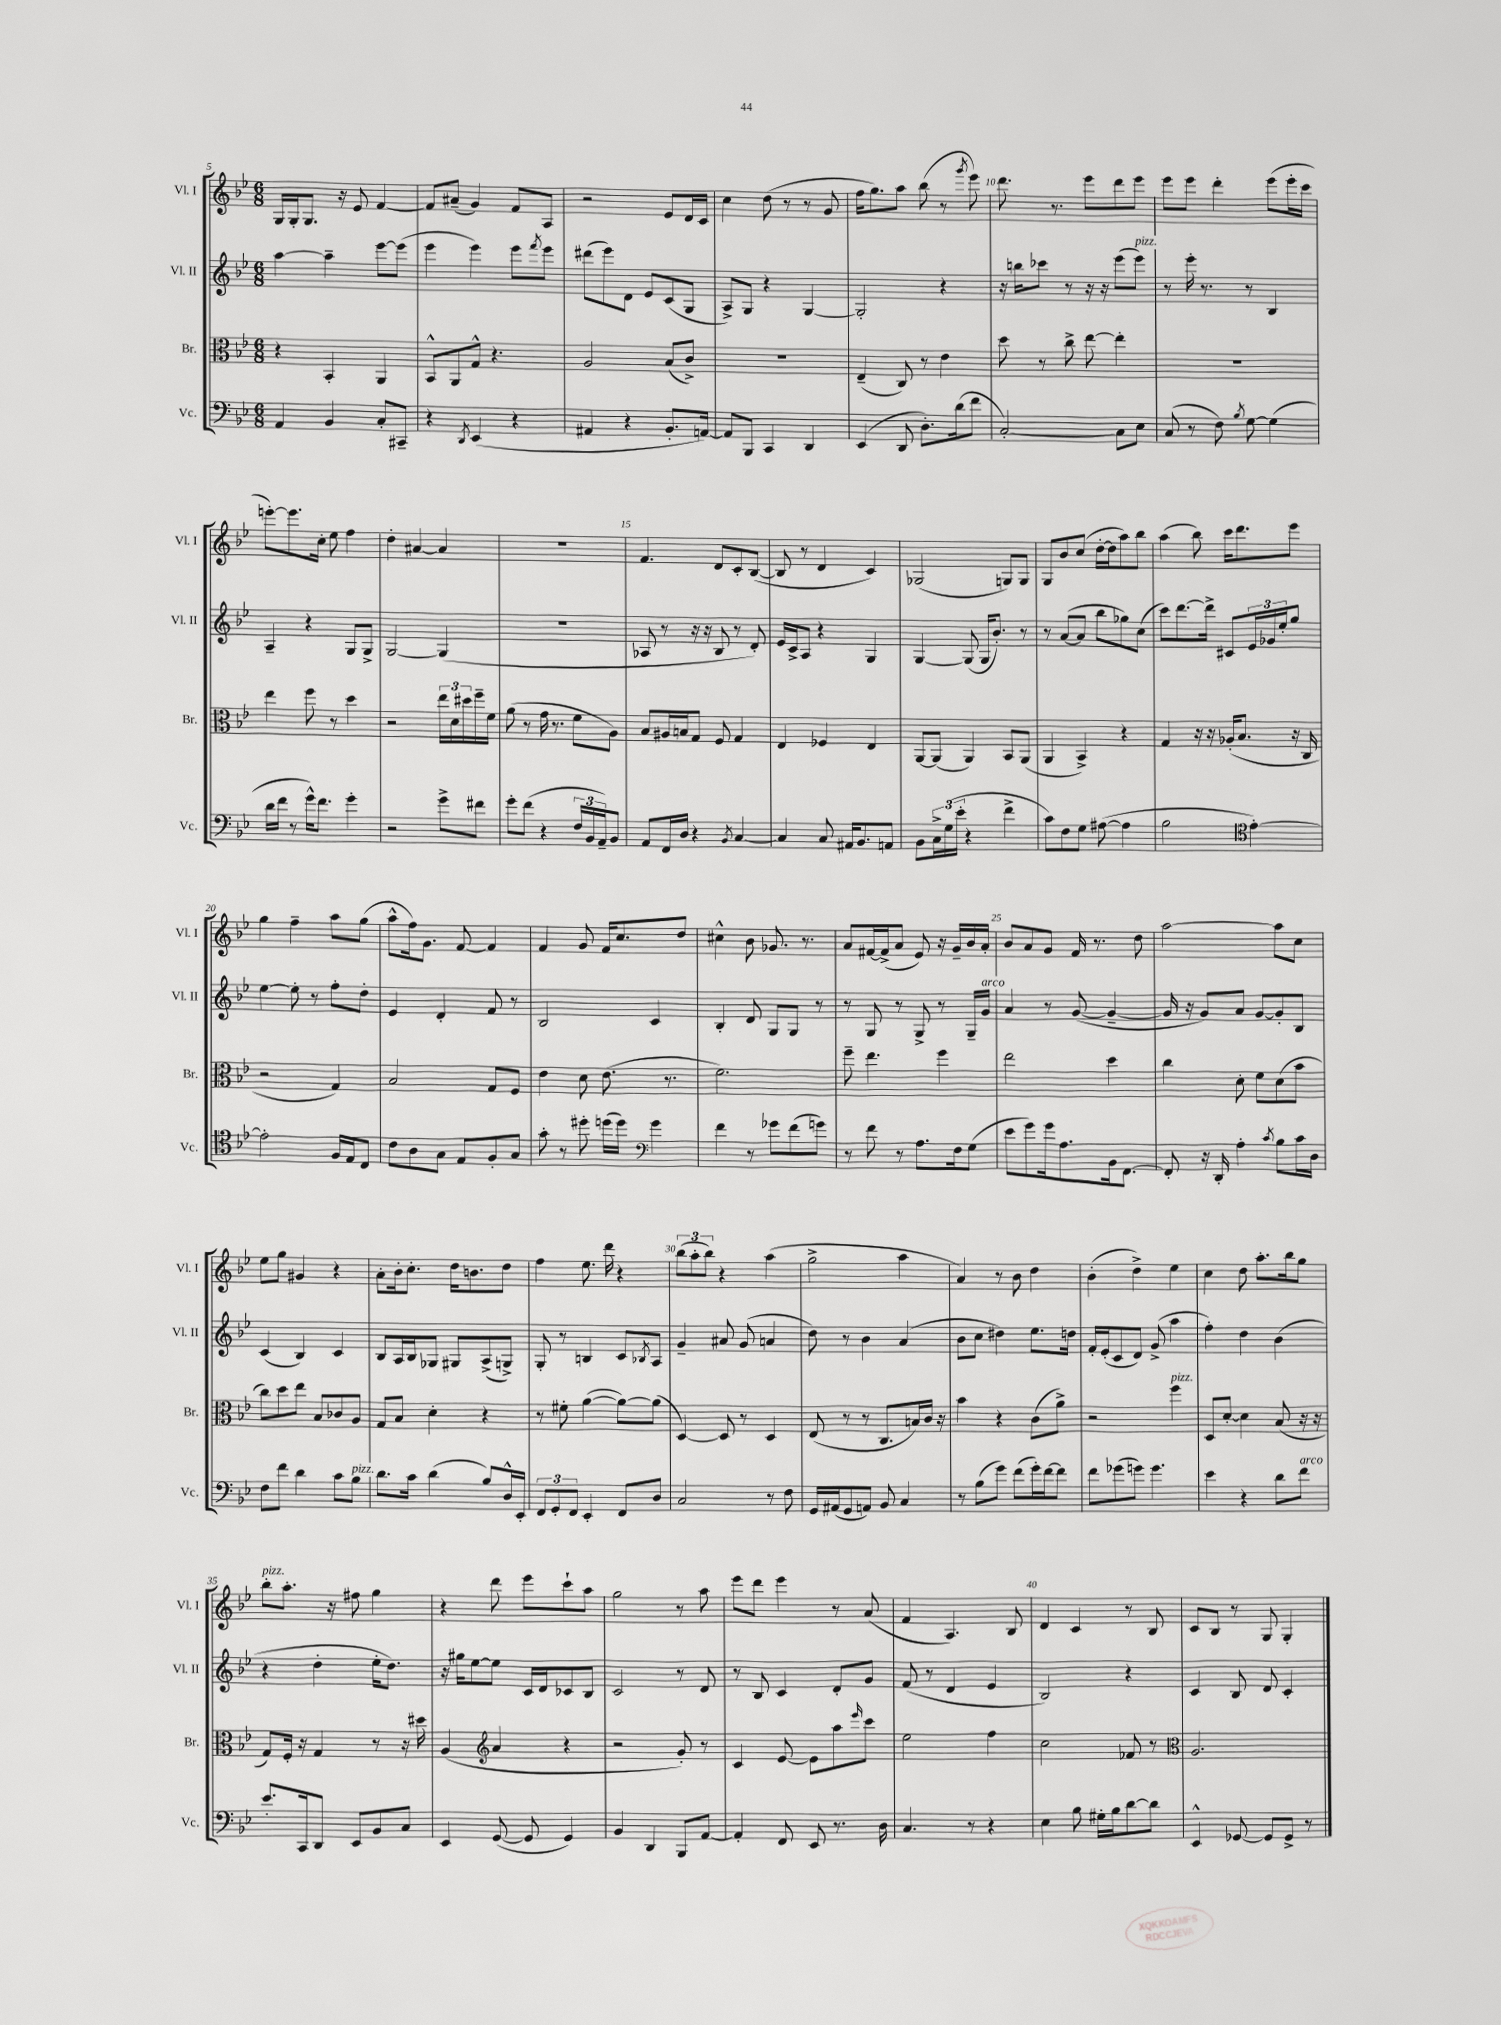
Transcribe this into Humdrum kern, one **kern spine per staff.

**kern	**kern	**kern	**kern
*part4	*part3	*part2	*part1
*staff4	*staff3	*staff2	*staff1
*I"Vc.	*I"Br.	*I"Vl. II	*I"Vl. I
*I'Vc.	*I'Br.	*I'Vl. II	*I'Vl. I
*clefF4	*clefC3	*clefG2	*clefG2
*k[b-e-]	*k[b-e-]	*k[b-e-]	*k[b-e-]
*M6/8	*M6/8	*M6/8	*M6/8
=5	=5	=5	=5
4AA/	4r	[4aa\	16G/LL
.	.	.	16G'/J
.	.	.	8.G/J
4BB-/	4BB-'/	4aa~\]	.
.	.	.	16r
.	.	.	8e-/
8C'/L	4AA/	[8eee-\L	[4f/
8CC#X~/J	.	(8eee-\J]	.
=6	=6	=6	=6
4r	8BB-^^/L	4eee-\	8f/L]
.	8AA/	.	(8a#X~/J
8qDD/	.	.	.
(4EE-/	8G^^/J	4eee-\)	4g/)
.	4.r	.	.
4r	.	8eee-\L	8f/L
.	.	8qfff/	.
.	.	8eee-\J	8A/J
=7	=7	=7	=7
4AA#X/	2A/	(8ddd#X\L	2r
.	.	8eee-\)	.
4r	.	8d\J	.
.	.	8e-/L	.
8.BB-'/L	(8B-/L	(8c/	8e-/L
.	8c^/J)	8G/J	16d/L
[16AAn/Jk)	.	.	16c/JJ
=8	=8	=8	=8
8AA/L]	2.r	8A^/L)	4cc\
8BBB-/J	.	8G/J	.
4CC/	.	4r	(8dd\
.	.	.	8r
4DD/	.	[4G/	8r
.	.	.	8g/
=9	=9	=9	=9
(4EE-/	(4E-~/	2G'/]	16ff\KL
.	.	.	8.gg\)
8DD/	8C/)	.	8aa\J
8.D'\L)	8r	.	(8bb-\
.	4e-\	4r	8r
(16d\k	.	.	.
.	.	.	8qggg/
8f\J	.	.	8eee-\)
=10	=10	=10	=10
[2C'/)	8dd\	16r	8.ddd\
.	.	16bbn\KL	.
.	8r	8ccc-X\J	.
.	.	.	8.r
.	8cc^\	8r	.
.	[8ee-\	16r	8eee-\L
.	.	16r	.
8C\L]	4ee-'\]	(8eee-\L	8ddd\
!	!	!LO:TX:a:i:t=pizz.	!
8E-\J	.	8eee-\J)	8eee-\J
=11	=11	=11	=11
(8C/	2.r	8r	8eee-\L
8r	.	16eee-'\	8eee-\J
.	.	8.r	.
8F\)	.	.	4ddd'\
8qB-/	.	.	.
[8G\	.	8r	.
(4G\]	.	4B-/	(8eee-\L
.	.	.	16eee-'\L
.	.	.	16ccc\JJ
!!LO:LB:g=z
=12	=12	=12	=12
16d\LL	4ee-\	4A~/	[8eeen'\L)
16f\JJ	.	.	.
8r	.	.	8.eee\]
16g^^\KL)	8ff\	4r	.
8.f\J	.	.	16cc'\Jk
.	8r	.	8ee-\
4g'\	4dd\	8G/L	4ff\
.	.	8G^/J	.
=13	=13	=13	=13
2r	2r	[2G/	4dd'\
.	.	.	[4a#X/
8g^\L	24ee-\LL	(4G/]	4a#/]
.	24d\	.	.
.	24dd#X\	.	.
8f#X\J	16ff~\	.	.
.	16f\JJ	.	.
=14	=14	=14	=14
8g'\L	(8a\	2.r	2.r
(8f\J	8r	.	.
4r	16g\	.	.
.	8.r	.	.
24F/LL	8f\L	.	.
24BB-/	.	.	.
24AA~/J)	.	.	.
8BB-/J	8A\J)	.	.
=15	=15	=15	=15
8AA/L	8B-/L	8A-X/	4.f/
16FF/L	16A#X/L	8r	.
16D/JJ	16Bn/J	.	.
4r	8G/J	16r	.
.	.	16r	.
.	8F/	8B-/	8d/L
8qBB-/	.	.	.
[4C/	4G/	8r	8c'/
.	.	8d'/)	([8B-/J
=16	=16	=16	=16
4C/]	4E-/	16e-/LL	8B-/]
.	.	16c^/J	.
.	.	8A/J	8r
8C/	4F-X/	4r	4d/
16AA#X/KL	.	.	.
8.BB-/	.	.	.
.	4E-/	4G/	4c/)
8AAn/J	.	.	.
=17	=17	=17	=17
8BB-\L	[8AA/L	[4G/	(2G-X/
24C^\L	(8AA/J]	.	.
(24G\	.	.	.
24e-'\JJ	.	.	.
4r	4AA/)	(8G/]	.
.	.	16G/KL	.
.	.	8.b-'/J)	.
4f^\	8BB-/L	.	8Gn/L)
.	(8AA/J	8r	8G/J
=18	=18	=18	=18
8c\L)	4AA/	8r	8G/L
8F\	.	([8a/L	8b-/
8G\J	4BB-^/)	8a/J]	(8cc/J
([8A#X\	.	8bb-\L	[16dd'\LL
.	.	.	16dd\J]
4A#\]	4r	8gg-X\)	8aa\)
.	.	(8cc\J	8bb-\J
=19	=19	=19	=19
2B-\	4G/	8ccc\L)	(4aa\
.	.	[8.ddd\	.
.	16r	.	8bb-\)
.	16r	16ddd^\Jk]	.
.	(16A-X'/KL	8c#X/L	16ccc\KL
.	8.B-/J	.	8.ddd\
*clefC4	*	*	*
[4e-'\)	.	24e-/L	.
.	.	24g-X/	.
.	.	24ee-'/J	.
.	16r	8gg/J	8eee-\J
.	16C/	.	.
!!LO:LB:g=z
=20	=20	=20	=20
2e-'\]	2r	[4ee-\	4gg\
.	.	8ee-'\]	4ff~\
.	.	8r	.
16F/LL	4G/)	8ff'\L	8aa\L
16E-/J	.	.	.
8C/J	.	8dd'\J	(8gg\J
=21	=21	=21	=21
8c\L	2B-/	4e-/	8aa^^\L
8A\	.	.	16ff\k)
.	.	.	8.g\J
8G\J	.	4d'/	.
8E-/L	.	.	[8f/
8F'/	8G/L	8f/	4f/]
8G/J	8F/J	8r	.
=22	=22	=22	=22
8g'\	4e-\	2B-/	4f/
8r	.	.	.
8dd#X'\	8d\	.	8g/
(16ddn\LL	(8.e-\	.	16f/KL
16dd\JJ)	.	.	8.cc/
*clefF4	*	*	*
4g\	.	4c/	.
.	8.r	.	.
.	.	.	8dd/J
=23	=23	=23	=23
4f\	2.f\)	4B-'/	4cc#X^^\
8r	.	8d/	8b-\
8g-X\L	.	8G/L	8.g-X/
(8f\	.	8G/J	.
.	.	.	8.r
8gn\J)	.	8r	.
=24	=24	=24	=24
8r	8ff~\	8r	8a/L
8f\	4.ee-\	8G/	[16f#X/L
.	.	.	(16f#^/J]
8r	.	8r	8a/J
8.A\L	.	8G^/	8e-/)
.	4ff\	8r	16r
16F\k	.	.	16g~/LL
(8G\J	.	16G~/LL	16b-/
!	!	!LO:TX:a:i:t=arco	!
.	.	16g/JJ	16a'/JJ
=25	=25	=25	=25
8e-\L	2ee-\	4a/	8b-/L
8g\)	.	.	8a/
16g\k	.	8r	8g/J
8.A\	.	.	.
.	.	([8g/	16f/
.	.	.	8.r
16BB-\k	4dd\	4g~/_	.
[8.FF\J	.	.	.
.	.	.	8dd\
=26	=26	=26	=26
8FF'/]	4cc\	16g/]	[2aa\
.	.	16r	.
16r	.	8g/L)	.
16DD'/	.	.	.
4A'\	8d'\	8a/J	.
.	8f\L	[8g/L	.
8qc/	.	.	.
8B-\L	(8d\	8g'/]	8aa\L]
16c\L	8b-\J	8B-/J	8cc\J
16D\JJ	.	.	.
!!LO:LB:g=z
=27	=27	=27	=27
8F\L	8cc\L)	(4c/	8ee-\L
8f\J	8dd\	.	8gg\J
4d\	8ee-\J	4B-/)	4g#X/
.	8B-/L	.	.
8c\L	8c-X/	4c/	4r
!LO:TX:a:i:t=pizz.	!	!	!
8B-\J	8A/J	.	.
=28	=28	=28	=28
8.d\L	8G/L	8B-/L	8a'\L
.	8B-/J	16A/L	16b-'\k
16c\Jk	.	16B-/J	8.cc'\J
(4d\	4d'\	8G-X/J	.
.	.	8G#X/L	16dd\KL
.	.	.	8.bn\
8B-/L)	4r	(8A^/	.
16D^^/L	.	8Gn^/J)	8dd\J
16EE-'/JJ	.	.	.
=29	=29	=29	=29
12FF/L	8r	8G'/	4ff\
12GG'/	.	.	.
.	8f#X'\	8r	.
12FF/J	.	.	.
4EE-'/	([4a\	4Bn/	8.ee-\
.	.	.	16ddd\
8FF/L	8a\L_)	8c/L	4r
.	.	8qB-X/	.
8D/J	(8a\J]	8A/J	.
=30	=30	=30	=30
2C/	[4D/)	4g~/	(12bb-\L
.	.	.	12aa'\
.	.	.	12bb-\J)
.	8D/]	8a#X/	4r
.	8r	(8g/	.
8r	4D/	4an/	(4aa\
8F\	.	.	.
=31	=31	=31	=31
16GG/LL	(8E-/	8dd\)	2gg^\
(16AA#X/J	.	.	.
8GG/	8r	8r	.
8AAn/J)	8r	4b-\	.
8BB-/	8.C/L	.	.
4C/	.	(4a/	4aa\
.	16Bn/L)	.	.
.	16c/JJ	.	.
.	16r	.	.
=32	=32	=32	=32
8r	4b-\	8b-\L	4a/)
(8B-\L	.	8cc\J	.
8g\J)	4r	4dd#X\)	8r
(8f\L	.	.	8b-\
16g'\L)	(8c\L	8.ee-\L	4dd\
[16f\J	.	.	.
8f\J]	8a^\J)	.	.
.	.	16ddn\Jk	.
=33	=33	=33	=33
8f\L	2r	16f'/LL	(4b-'\
.	.	(16e-'/J	.
(8g-X\	.	8c/	.
8gn\J)	.	8d/J)	4dd^\)
4.g\	.	(8g^/	.
!	!LO:TX:a:i:t=pizz.	!	!
.	4ff\	4aa\	4ee-\
=34	=34	=34	=34
4e-\	8D/L	4ff'\)	4cc\
.	[8d'/J	.	.
4r	4d\]	4dd\	8dd\
.	.	.	8.aa'\L
8d\L	(8B-/	(4b-\	.
.	.	.	16bb-\k
!LO:TX:a:i:t=arco	!	!	!
8f\J	16r	.	8gg\J
.	16r	.	.
!!LO:LB:g=z
=35	=35	=35	=35
!	!	!	!LO:TX:a:i:t=pizz.
8.e-'/L	8G/L)	4r	8bb-'\L
.	16F'/Jk	.	8.aa'\J
16CC/k	16r	.	.
8DD/J	4G/	4dd'\	.
.	.	.	16r
8EE-/L	.	.	8ff#X\
8BB-/	8r	16ee-'\KL	4gg\
.	.	8.dd\J)	.
8C/J	16r	.	.
.	16dd#X\	.	.
=36	=36	=36	=36
4EE-/	(4A/	16r	4r
.	.	16gg#X\KL	.
.	.	[8ee-\	.
*	*clefG2	*	*
([8GG/	4a/	8ee-\J]	8ddd\
8GG/]	.	16c/LL	8eee-\L
.	.	16d/J	.
4GG/)	4r	8c-X/	8ccc`\
.	.	8B-/J	8aa\J
=37	=37	=37	=37
4BB-/	2r	2c/	2gg\
4DD/	.	.	.
8BBB-/L	8g'/)	8r	8r
[8AA/J	8r	8d/	8aa\
=38	=38	=38	=38
4AA'/]	4c/	8r	8eee-\L
.	.	8B-/	8ddd\J
8FF/	[8e-/	4c/	4eee-\
8EE-/	8e-\L]	.	.
8.r	8aa\	8d'/L	8r
.	16qqeee-/	.	.
.	8ccc\J	8g/J	(8a/
16D\	.	.	.
=39	=39	=39	=39
4.C/	2ee-\	(8f/	4f/
.	.	8r	.
.	.	4d/	4.A/)
8r	.	.	.
4r	4ff\	4e-/	.
.	.	.	8B-/
=40	=40	=40	=40
4E-\	2cc\	2B-/)	4d/
8B-\	.	.	4c/
16G#X'\LL	.	.	.
16B-\J	.	.	.
[8d\	8f-X/	4r	8r
8d\J]	8r	.	8B-/
=41	=41	=41	=41
*	*clefC3	*	*
4EE-^^/	2.A/	4c/	8c/L
.	.	.	8B-/J
[8GG-X/	.	8B-/	8r
8GG-/L]	.	8d/	8G/
8GG-^/J	.	4c'/	4G'/
8r	.	.	.
==	==	==	==
*-	*-	*-	*-
